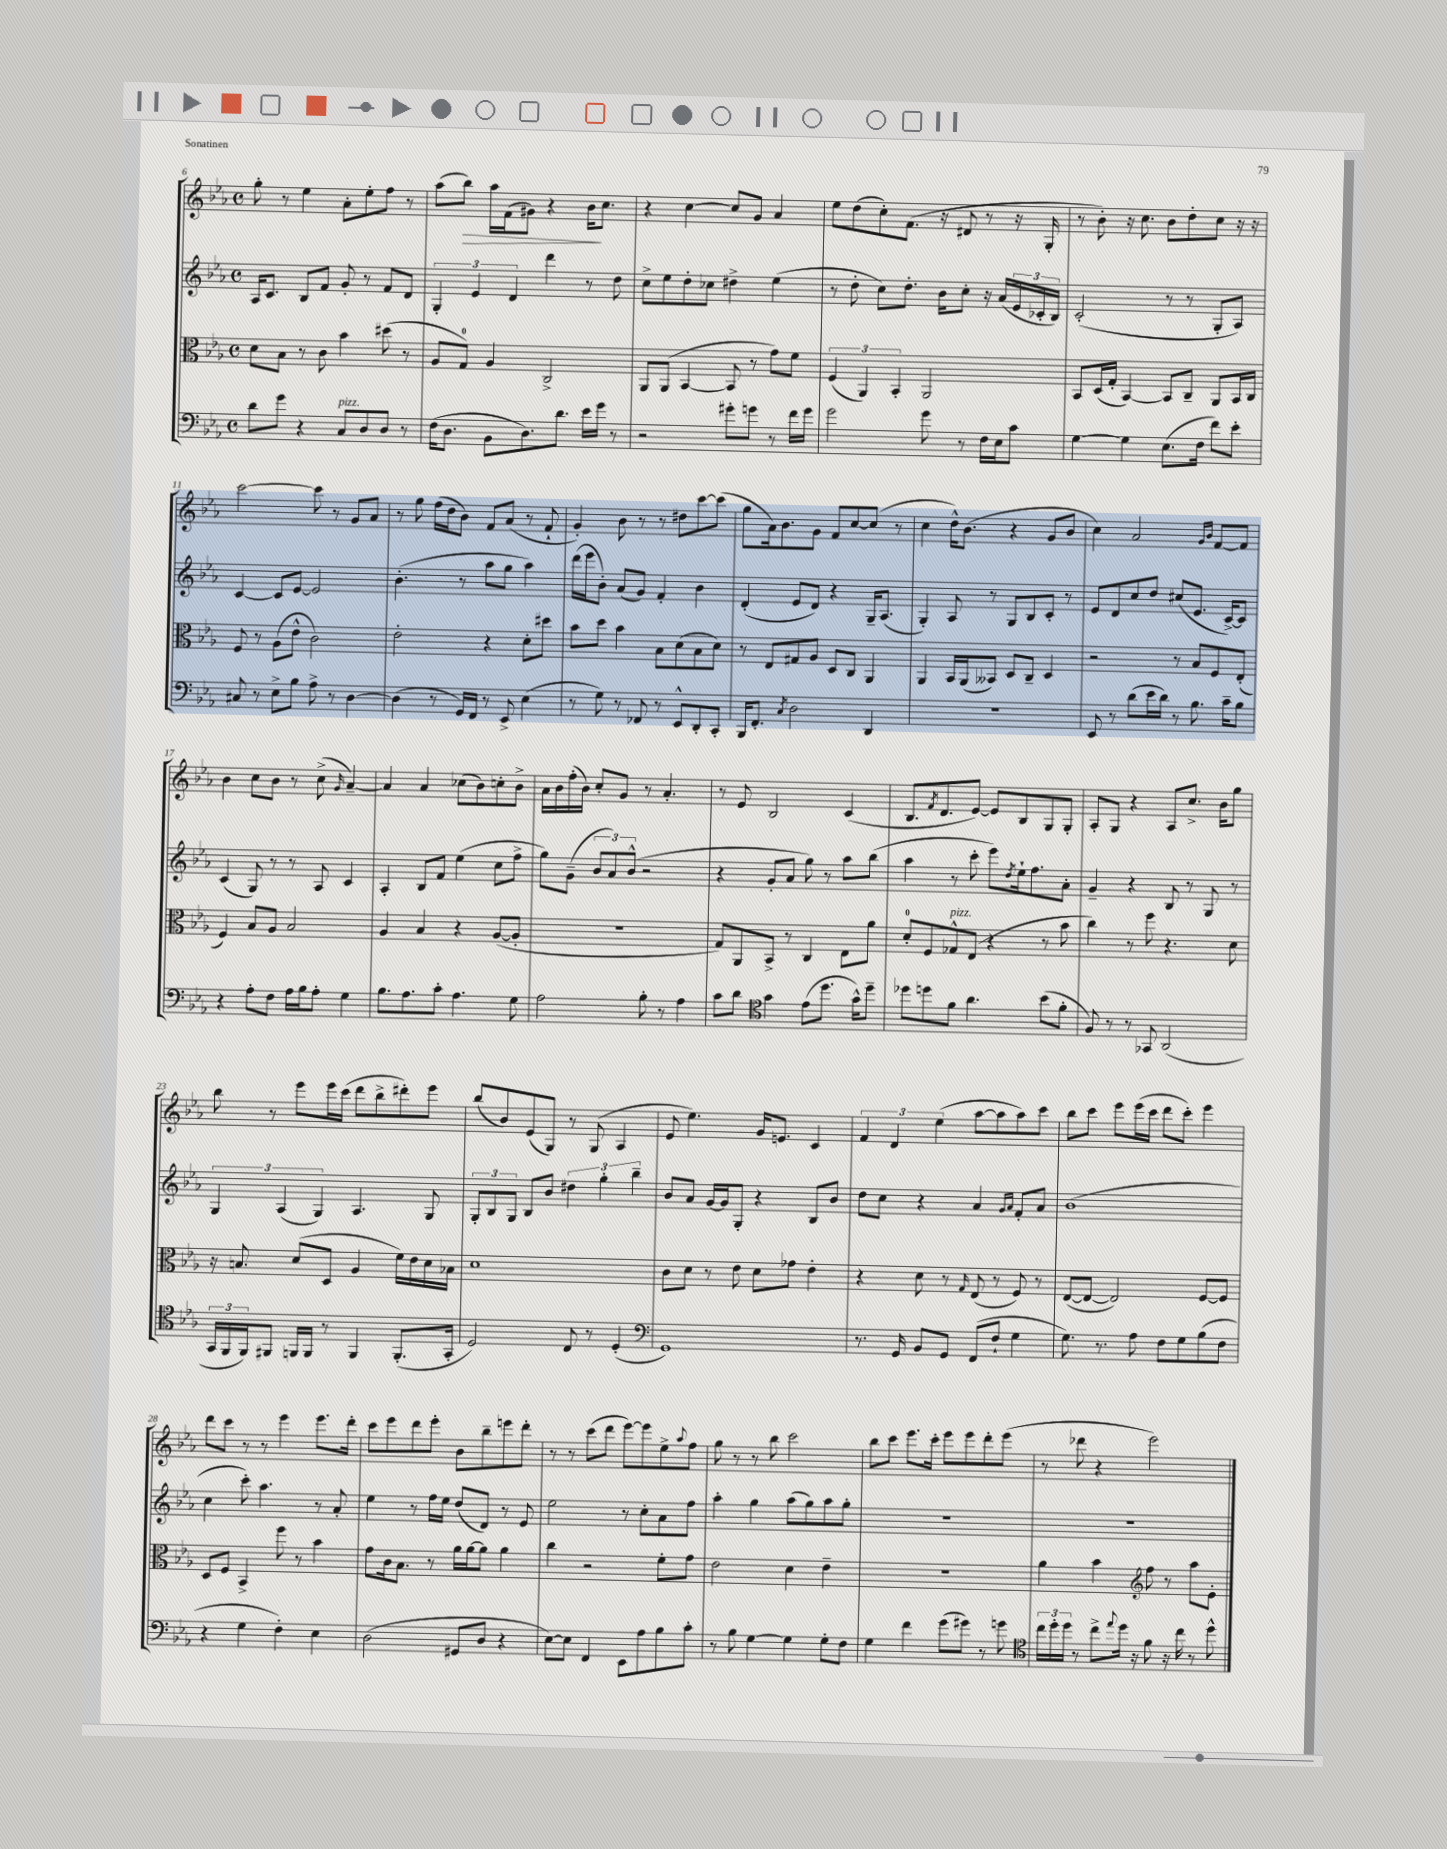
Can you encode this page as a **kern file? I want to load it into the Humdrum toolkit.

**kern	**kern	**kern	**kern	**dynam
*part4	*part3	*part2	*part1	*part1
*staff4	*staff3	*staff2	*staff1	*staff1
*clefF4	*clefC3	*clefG2	*clefG2	*
*k[b-e-a-]	*k[b-e-a-]	*k[b-e-a-]	*k[b-e-a-]	*
*M4/4	*M4/4	*M4/4	*M4/4	*
*met(c)	*met(c)	*met(c)	*met(c)	*
=6	=6	=6	=6	=6
8d\L	8d\L	16A-/KL	8gg'\	.
.	.	8.c/J	.	.
8g\J	8B-\J	.	8r	.
4r	8r	8B-/L	4ee-\	.
.	8c\	8f/J	.	.
!LO:TX:a:i:t=pizz.	!	!	!	!
8C/L	4b-\	8g'/	8a-'\L	.
8D/	.	8r	8ee-'\	.
8D/J	(8dd#X\	8f/L	8ff\J	.
8r	8r	8d/J	8r	.
=7	=7	=7	=7	=7
(16F\KL	8A-/L	6G'/	(8aa-\L	.
8.D\J	.	.	.	.
!	!	!	!	!LO:HP:b
.	8G/J)	.	8bb-\J)	>
.	.	6e-/	.	.
8BB-\L	4A-/	.	16aa-\LL	.
.	.	.	(16f\J	.
.	.	6d/	.	.
8.D\)	.	.	8g#X\J)	.
.	2C^/	4ddd\	4r	.
8.d\J	.	.	.	.
16e-\LL	.	8r	16b-\KL	.
16g\JJ	.	.	8.cc\J	]
8r	.	8dd\	.	.
=8	=8	=8	=8	=8
2r	8AA-/L	8cc^\L	4r	.
.	(8AA-/J	8ee-\	.	.
.	[4BB-/	8dd'\	[4cc\	.
.	.	8cc-X\J	.	.
8g#X'\L	8BB-/]	4dd#X^\	8cc/L]	.
8gn\J	8r	.	8g/J	.
8r	8g\L)	(4ee-\	4a-/	.
16f\LL	8f\J	.	.	.
16g\JJ	.	.	.	.
=9	=9	=9	=9	=9
2g\	(6F/	8r	8ee-\L	.
.	.	8dd'\	(8dd\	.
.	6AA-/)	.	.	.
.	.	8cc\L)	8cc'\)	.
.	6BB-'/	.	.	.
.	.	8.dd'\J	(8.f\J	.
8g\	2AA-/	.	.	.
.	.	16b-\KL	16r	.
8r	.	8cc'\J	8d#X/	.
16F\LL	.	16r	8r	.
16E-\J	.	(16a-/LL	.	.
8c\J	.	24e-/	16r	.
.	.	24c-X'/	.	.
.	.	.	16G'/	.
.	.	24B-/JJ)	.	.
=10	=10	=10	=10	=10
[4G\	8BB-/L	(2c'/	8r	.
.	(16D/L	.	8b-'\)	.
.	16G'/JJ	.	.	.
4G\]	[4BB-/)	.	16r	.
.	.	.	8.cc\	.
(8.E-\L	8BB-/L]	8r	8b-\L	.
.	8C~/J	8r	8dd'\	.
16F\Jk	.	.	.	.
8f\L)	8AA-/L	8G'/L	8cc\J	.
8e-'\J	16BB-/L	8A-/J)	16r	.
.	16C/JJ	.	16r	.
!!LO:LB:g=z
=11	=11	=11	=11	=11
8C#X/	8F/	[4c/	[2ccc\	.
8r	8r	.	.	.
8E-^\L	(8A-\L	8c/L]	.	.
8B-\J	8e-^^\J	[8e-/J	.	.
8A-^\	2c\)	2e-/]	8ccc\]	.
8r	.	.	8r	.
[4D\	.	.	8g/L	.
.	.	.	8a-/J	.
=12	=12	=12	=12	=12
(4D\]	2e-'\	(4.b-'\	8r	.
.	.	.	8gg\	.
8r	.	.	(16ff\LL	.
.	.	.	16dd\J	.
16GG/LL)	.	8r	8b-\J)	.
16FF/JJ	.	.	.	.
8r	4r	8aa-\L	8f/L	.
8EE-^/	.	8gg\J	(8a-/J	.
(4E-\	8d'\L	4aa-\)	8r	.
.	8dd#X\J	.	8f`/	.
=13	=13	=13	=13	=13
8r	8b-\L	(16ddd\LL	4g'/)	.
.	.	16eee-\J	.	.
8G\)	8dd\J	8b-'\J)	.	.
8r	4b-\	(8a-/L	8b-\	.
8FF-X/	.	8g/J)	8r	.
8r	8B-\L	4f'/	8r	.
8EE-^^/L	(8d\	.	8dd#X\L	.
8DD'/	8B-\	4b-\	[8ccc\	.
8CC'/J	8d\J)	.	(8ccc\J]	.
=14	=14	=14	=14	=14
16BBB-/KL	8r	(4d'/	8gg\L	.
8.FF'/J	.	.	.	.
.	8E-/L	.	16a-\k)	.
.	.	.	8.b-\	.
8qC/	.	.	.	.
2D\	8G#X/	8e-/L	.	.
.	8A-/J	8d/J)	8g\J	.
.	8D/L	4r	8f/L	.
.	8C/J	.	[8cc/	.
4DD/	4AA-/	16G~/KL	(8cc/J]	.
.	.	(8.A-/J	.	.
.	.	.	8r	.
=15	=15	=15	=15	=15
1r	4AA-/	4G'/)	4cc\	.
.	16BB-/LL	8A-/	16dd^^\KL)	.
.	(16AA-/J	.	(8.b-\J	.
.	8BB--X/J)	8r	.	.
.	8D/L	8G/L	4r	.
.	8C~/J	8B-/	.	.
.	4D/	8c'/J	8g/L	.
.	.	8r	8b-/J	.
=16	=16	=16	=16	=16
8EE-/	2r	8e-/L	4cc\)	.
8r	.	8d/	.	.
(8d\L	.	8cc/	2a-/	.
16e-\L	.	8dd/J	.	.
16d\JJ)	.	.	.	.
8r	8r	(8cc#X/L	.	.
8.B-\	8B-/L	8.e-/J	.	.
.	.	.	16qqg/LL	.
.	.	.	16qqb-/JJ	.
.	8F/	.	[8f/L	.
16c~\KL	.	[16c^/KL)	.	.
8B-\J	(8E-'/J	8c/J]	8f/J]	.
!!LO:LB:g=z
=17	=17	=17	=17	=17
4r	4F/)	(4c/	4b-\	.
8A-'\L	8B-/L	8G/)	8cc\L	.
8F\J	8A-/J	8r	8b-\J	.
16A-\LL	2B-/	8r	8r	.
16B-\J	.	.	.	.
8A-'\J	.	8A-/	(8cc^\	.
.	.	.	16qqg/	.
4G\	.	4c/	[4a-~/)	.
=18	=18	=18	=18	=18
8.B-\L	4A-/	4A-'/	4a-/]	.
8.A-\	.	.	.	.
.	4B-/	8B-/L	4a-/	.
8c'\J	.	8f/J	.	.
4.A-\	4r	(4ee-\	(8cc-X\L	.
.	.	.	8b-\)	.
.	([8A-/L	8cc\L	8ccn'\	.
8G\	8A-'/J]	8ff^\J	8b-^\J	.
=19	=19	=19	=19	=19
2A-\	1r	8gg\L)	16a-\LL	.
.	.	.	16b-\	.
.	.	(8g~\J	(16ff'\	.
.	.	.	16b-\JJ)	.
.	.	12b-/L	8cc'/L	.
.	.	12a-/)	.	.
.	.	.	8g/J	.
.	.	(12b-^^/J	.	.
8B-'\	.	2r	8r	.
8r	.	.	4.a-'/	.
4A-\	.	.	.	.
=20	=20	=20	=20	=20
8c\L	8G/L)	4r	8r	.
8d\J	8AA-/	.	8e-/	.
*clefC4	*	*	*	*
4g\	8BB-^/J	8g'/L	2B-/	.
.	8r	8a-/J	.	.
(8e-\L	4C/	8gg\)	.	.
8.dd\J	.	8r	.	.
.	8E-\L	8aa-\L	(4c/	.
16g^^\KL)	.	.	.	.
8dd~\J	8a-\J	(8bb-\J	.	.
=21	=21	=21	=21	=21
8dd-X\L	8d'/L	4aa-\	8.B-/L	.
8ddn\	8F/	.	.	.
.	.	.	8qf/	.
.	.	.	8.d/	.
!	!LO:TX:a:i:t=pizz.	!	!	!
8f\J	8G-X^^/	8r	.	.
4.a-\	(8E-/J	8ccc'\	[8e-/J)	.
.	4r	8eee-\L)	8e-/L]	.
.	.	8qdd/	.	.
.	.	16ee-`\k	8B-/	.
.	.	8.ff\	.	.
(8b-\L	8r	.	8G/	.
8f'\J	8b-\	8a-'\J	8G'/J	.
=22	=22	=22	=22	=22
8F/)	4cc\)	4g~/	8A-'/L	.
8r	.	.	8G/J	.
8r	8r	4r	4r	.
8GG-X/	8ff\	.	.	.
(2AA-/	4.r	8B-/	8A-/L	.
.	.	8r	8.cc^/J	.
.	.	8G/	.	.
.	.	.	16b-\KL	.
.	8d\	8r	8gg\J	.
!!LO:LB:g=z
=23	=23	=23	=23	=23
24GG/LL	16r	6G/	8bb-\	.
24FF/	.	.	.	.
.	8.Bn/	.	.	.
24FF/J)	.	.	.	.
8FF#X/J	.	.	8r	.
.	.	(6A-/	.	.
16FFn/LL	(8d/L	.	8eee-\L	.
16FF/JJ	.	.	.	.
.	.	6G/)	.	.
8r	8D/J	.	16eee-\L	.
.	.	.	(16ccc\JJ	.
4FF/	4A-/	4.A-/	8ddd\L	.
.	.	.	8bb-^\	.
(8.FF'/L	16f\LL)	.	8ddd#X'\)	.
.	16e-\	.	.	.
.	16d\	8G/	8eee-\J	.
16GG'/Jk	16B-X\JJ	.	.	.
=24	=24	=24	=24	=24
2D/)	1d	12G'/L	(8bb-/L	.
.	.	12B-/	.	.
.	.	.	8b-/)	.
.	.	12G/J	.	.
.	.	8B-/L	(8e-/	.
.	.	8b-/J	8G/J)	.
8C/	.	6dd#X\	8r	.
8r	.	.	(8G/	.
.	.	6gg'\	.	.
(4D'/	.	.	4A-/	.
.	.	6bb-~\	.	.
=25	=25	=25	=25	=25
*clefF4	*	*	*	*
1GG)	8c\L	8b-/L	8e-/	.
.	8d\J	8a-/J	4.ee-\)	.
.	8r	[16g/LL	.	.
.	.	16g/J]	.	.
.	8e-\	8G'/J	.	.
.	8d\L	4r	16g/KL	.
.	.	.	8.en/J	.
.	8g-X\J	.	.	.
.	4e-'\	8B-/L	4c/	.
.	.	8b-/J	.	.
=26	=26	=26	=26	=26
8.r	4r	8dd\L	6f/	.
.	.	8cc\J	.	.
.	.	.	6d/	.
16GG/	.	.	.	.
8BB-/L	8d\	4r	.	.
.	.	.	(6ee-\	.
8GG/J	8r	.	.	.
.	16qqG/	.	.	.
(8FF/L	(8E-/	4a-/	[8aa-\L	.
8F`/J	8r	.	8aa-\]	.
.	.	16qqg/LL	.	.
.	.	16qqa-/JJ	.	.
4G\	8F/)	8f'/L	8aa-\)	.
.	8r	8a-/J	8ccc\J	.
=27	=27	=27	=27	=27
8.G\)	([8E-/L	(1b-	8bb-\L	.
.	8E-/J_	.	8ccc\J	.
8.r	.	.	.	.
.	2E-/])	.	8eee-\L	.
8A-\	.	.	(16eee-\L	.
.	.	.	16ccc\JJ	.
8F\L	.	.	8ddd\L	.
8G\	.	.	8ccc'\J)	.
(8B-\	[8F/L	.	4eee-\	.
8F\J	8F/J]	.	.	.
!!LO:LB:g=z
=28	=28	=28	=28	=28
4r	8D/L	4cc\	8ddd\L	.
.	8F/J	.	8ccc\J	.
4G\	4BB-^/	8ccc'\)	8r	.
.	.	4.aa-\	8r	.
4F'\)	8ff\	.	4eee-\	.
.	8r	.	.	.
4E-\	4b-\	8r	8.eee-\L	.
.	.	8a-'/	.	.
.	.	.	16ddd'\Jk	.
=29	=29	=29	=29	=29
(2D\	8g\L	4ee-\	8ccc\L	.
.	16c\k	.	8eee-\	.
.	8.B-\J	.	.	.
.	.	8r	8ddd\	.
.	8r	16ff\LL	8eee-'\J	.
.	.	16ee-\JJ	.	.
8GG#X/L	16a-\LL	(8dd/L	8b-\L	.
.	[16a-\J	.	.	.
8D/J	8a-\J]	8d/J)	8bb-~\	.
4r	4a-\	8r	8eeen\	.
.	.	8e-/	8ddd'\J	.
=30	=30	=30	=30	=30
[8E-\L)	4cc\	2ee-\	8r	.
8E-\J]	.	.	8r	.
4FF/	2r	.	(8ccc\L	.
.	.	.	8ddd\J	.
8EE-\L	.	8r	[8eee-\L)	.
8A-\	.	8cc'\L	8eee-\]	.
8B-\	8f'\L	8a-\	8ee-^\	.
.	.	.	8qqaa-/	.
8c'\J	8g\J	8ff\J	8ff\J	.
=31	=31	=31	=31	=31
8r	2e-\	4aa-'\	8gg\	.
8B-\	.	.	8r	.
[4G\	.	4gg\	8r	.
.	.	.	8bb-\	.
4G\]	4d\	(8aa-\L	2ccc\	.
.	.	8gg\)	.	.
8G'\L	4e-~\	8aa-\	.	.
8F\J	.	8gg'\J	.	.
=32	=32	=32	=32	=32
4G\	1r	1r	8bb-\L	.
.	.	.	8ccc\J	.
4f\	.	.	8.eee-\L	.
.	.	.	16ccc'\Jk	.
(8g\L	.	.	8eee-\L	.
8g#X\J)	.	.	8eee-\	.
8r	.	.	8ddd'\	.
8gn\	.	.	(8eee-\J	.
=33	=33	=33	=33	=33
*clefC4	*	*	*	*
24cc\LL	4a-\	1r	8r	.
24dd'\	.	.	.	.
24dd\JJ	.	.	.	.
8r	.	.	8ddd-X\	.
8cc^\L	4b-\	.	4r	.
8qqee-/	.	.	.	.
16dd\Jk	.	.	.	.
16r	.	.	.	.
*	*clefG2	*	*	*
8f\	8ff\	.	2eee-\)	.
16r	8r	.	.	.
16cc\	.	.	.	.
8r	8aa-\L	.	.	.
8dd^^\	8e-'\J	.	.	.
==	==	==	==	==
*-	*-	*-	*-	*-
